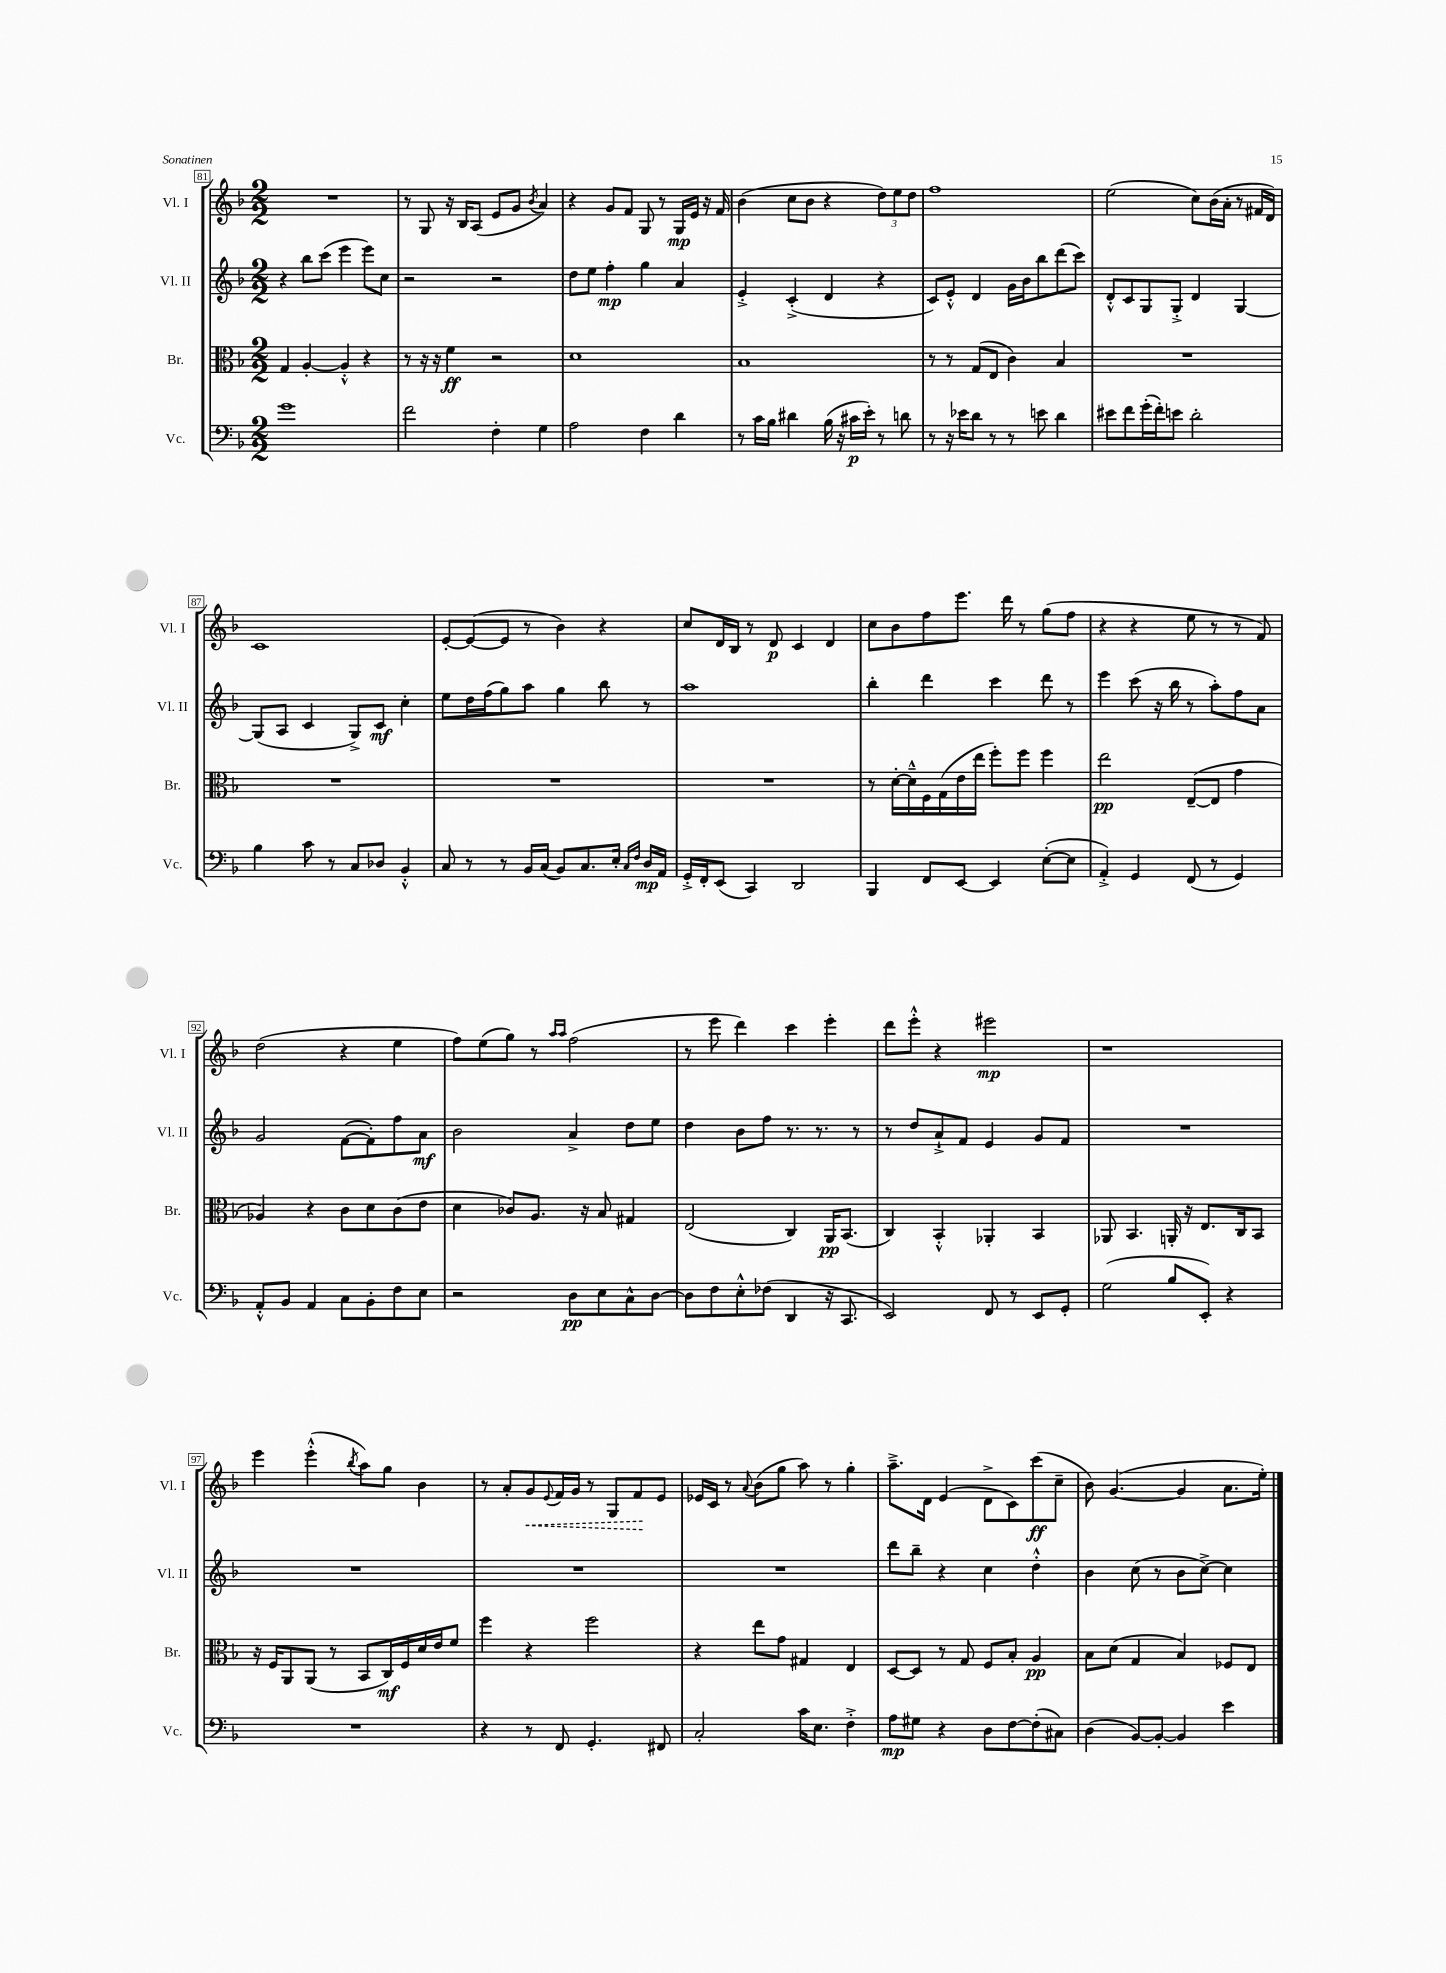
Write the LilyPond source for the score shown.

<<
\new StaffGroup <<
\new Staff = "s0" \with { instrumentName = "Vl. I" shortInstrumentName = "Vl. I" } {
    \clef treble \key f \major \numericTimeSignature \time 2/2
    R1 |
    r8 g8 r16 bes16 a8( e'8 g'8 \acciaccatura { bes'8 } a'4) |
    r4 g'8 f'8 g8 r8 g16\mp e'16 r16 f'16 |
    bes'4( c''8 bes'8 r4 \tuplet 3/2 { d''8) e''8 d''8 } |
    f''1 |
    e''2( c''8) bes'16( a'16-. r8 fis'16 d'16) |
    c'1 |
    e'8~-. e'8~( e'8 r8 bes'4) r4 |
    c''8 d'16 bes16 r8 d'8\p c'4 d'4 |
    c''8 bes'8 f''8 e'''8. d'''16 r8 g''8( f''8 |
    r4 r4 e''8 r8 r8 f'8) |
    d''2( r4 e''4 |
    f''8) e''8( g''8) r8 \grace { a''16 a''16 } f''2( |
    r8 e'''8 d'''4) c'''4 e'''4-. |
    d'''8 e'''8-.-^ r4 eis'''2\mp |
    r1 |
    e'''4 e'''4-.-^( \acciaccatura { bes''8 } a''8) g''8 bes'4 |
    r8 a'8-. \once \override Hairpin.style = #'dashed-line g'8\< \appoggiatura { e'8 } f'16 g'16 r8 g8 f'8\! e'8 |
    ees'16 c'16 r8 \appoggiatura { a'8 } bes'8( g''8 a''8) r8 g''4-. |
    a''8.---> d'16 e'4( d'8-> c'8) c'''8\ff( c''8-- |
    bes'8) g'4.~( g'4 a'8. e''16-.) \bar "|." |
}
\new Staff = "s1" \with { instrumentName = "Vl. II" shortInstrumentName = "Vl. II" } {
    \clef treble \key f \major \numericTimeSignature \time 2/2
    r4 bes''8 c'''8( e'''4 e'''8) c''8 |
    r2 r2 |
    d''8 e''8 f''4-.\mp g''4 a'4 |
    e'4-.-> c'4-.->( d'4 r4 |
    c'8) e'8-.-^ d'4 g'16 bes'16 bes''8 d'''8( c'''8) |
    d'8-.-^ c'8 g8 g8-.-> d'4 g4~ |
    g8( a8 c'4 g8->) c'8\mf c''4-. |
    e''8 d''16 f''16( g''8) a''8 g''4 bes''8 r8 |
    a''1 |
    bes''4-. d'''4 c'''4 d'''8 r8 |
    e'''4 c'''8( r16 bes''16 r8 a''8-.) f''8 a'8 |
    g'2 f'8~( f'8-.) f''8 a'8\mf |
    bes'2 a'4-> d''8 e''8 |
    d''4 bes'8 f''8 r8. r8. r8 |
    r8 d''8 a'8-!-> f'8 e'4 g'8 f'8 |
    R1 |
    R1 |
    R1 |
    R1 |
    d'''8 bes''8-- r4 c''4 d''4-.-^ |
    bes'4 c''8( r8 bes'8 c''8~->) c''4 \bar "|." |
}
\new Staff = "s2" \with { instrumentName = "Br." shortInstrumentName = "Br." } {
    \clef alto \key f \major \numericTimeSignature \time 2/2
    g4 a4~-. a4-.-^ r4 |
    r8 r16 r16 f'4\ff r2 |
    d'1 |
    bes1 |
    r8 r8 g8( e8 c'4) bes4 |
    R1 |
    R1 |
    R1 |
    R1 |
    r8 d'16~-. d'16---^ f16 g16( e'16 e''16 f''8-.) f''8 f''4 |
    e''2\pp e8~--( e8 g'4 |
    aes4) r4 c'8 d'8 c'8( e'8 |
    d'4 ces'8) a8. r16 bes8 gis4 |
    e2( c4) a,16\pp bes,8.( |
    c4) bes,4-.-^ aes,4-. bes,4 |
    aes,8 bes,4. a,16-. r16 e8. c16 bes,8 |
    r16 f16 a,8 a,8( r8 bes,8 c16\mf) f16 d'16 e'16 f'8 |
    f''4 r4 f''2 |
    r4 e''8 g'8 gis4 e4 |
    d8~ d8 r8 g8 f8 bes8-. a4\pp |
    bes8 d'8( g4 bes4) fes8 e8 \bar "|." |
}
\new Staff = "s3" \with { instrumentName = "Vc." shortInstrumentName = "Vc." } {
    \clef bass \key f \major \numericTimeSignature \time 2/2
    g'1 |
    f'2 f4-. g4 |
    a2 f4 d'4 |
    r8 c'16 bes16 dis'4 bes16( r16 cis'16\p e'16-.) r8 d'8 |
    r8 r16 ees'16 d'8 r8 r8 e'8 d'4 |
    eis'8 f'8 g'16-.( f'16-.) e'8 d'2-. |
    bes4 c'8 r8 c8 des8 bes,4-.-^ |
    c8 r8 r8 bes,16 c16( bes,8) c8. e16-. \grace { c16 f16 } d16\mp a,16 |
    g,16-.-> f,16-. e,8( c,4) d,2 |
    bes,,4 f,8 e,8~ e,4 e8~-.( e8 |
    a,4-.->) g,4 f,8( r8 g,4) |
    a,8-.-^ bes,8 a,4 c8 bes,8-. f8 e8 |
    r2 d8\pp e8 c8-^ d8~ |
    d8 f8 e8-.-^ fes8( d,4 r16 c,8. |
    e,2) f,8 r8 e,8 g,8-. |
    g2( bes8 e,8-.) r4 |
    R1 |
    r4 r8 f,8 g,4.-. fis,8 |
    c2-. c'16 e8. f4-.-> |
    a8\mp gis8 r4 d8 f8~ f8-.( cis8) |
    d4( bes,8~) bes,8~-. bes,4 e'4 \bar "|." |
}
>>
>>
\layout { \context { \Score currentBarNumber = #81 \override BarNumber.stencil = #(make-stencil-boxer 0.1 0.3 ly:text-interface::print) } }
